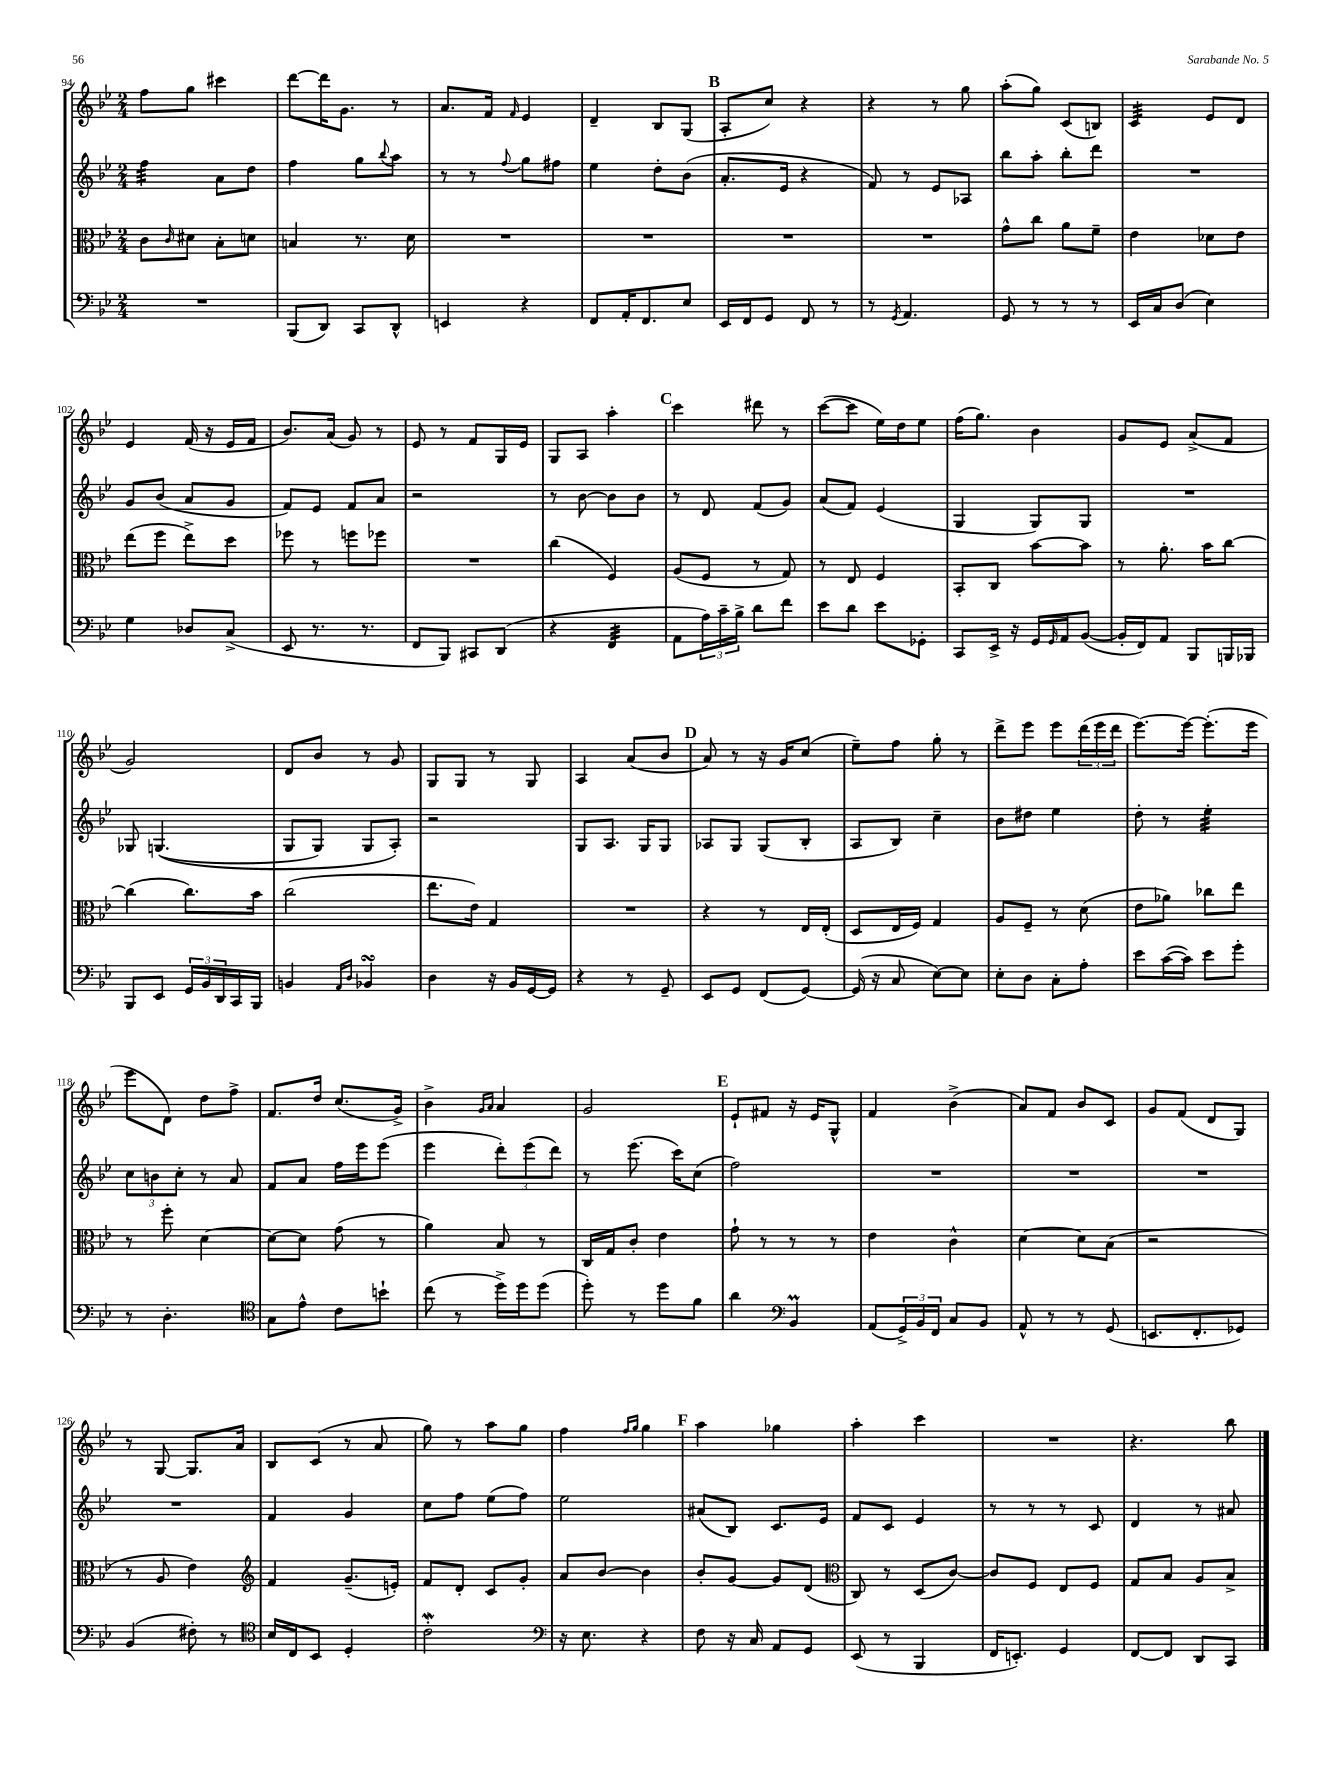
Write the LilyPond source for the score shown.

<<
\new StaffGroup <<
\new Staff = "s0" {
    \clef treble \key bes \major \numericTimeSignature \time 2/4
    f''8 g''8 cis'''4 |
    d'''8~ d'''16 g'8. r8 |
    a'8. f'16 \grace { f'16 } ees'4 |
    d'4-- bes8 g8( |
    \mark \markup { \bold "B" } a8-. c''8) r4 |
    r4 r8 g''8 |
    a''8-.( g''8) c'8( b8) |
    c'4:32 ees'8 d'8 |
    ees'4 f'16( r16 ees'16 f'16 |
    bes'8.) a'16( g'8) r8 |
    ees'8 r8 f'8 g16 ees'16 |
    g8 a8 a''4-. |
    \mark \markup { \bold "C" } c'''4 dis'''8 r8 |
    c'''8~( c'''8 ees''16) d''16 ees''8 |
    f''16( g''8.) bes'4 |
    g'8 ees'8 a'8->( f'8 |
    g'2) |
    d'8 bes'8 r8 g'8 |
    g8 g8 r8 g8 |
    a4 a'8( bes'8 |
    \mark \markup { \bold "D" } a'8) r8 r16 g'16 c''8( |
    ees''8--) f''8 g''8-. r8 |
    d'''8-> ees'''8 ees'''8 \tuplet 3/2 { d'''16( ees'''16 d'''16 } |
    ees'''8.~) ees'''16~ ees'''8.-.( ees'''16 |
    ees'''8 d'8) d''8 f''8-> |
    f'8. d''16 c''8.( g'16->) |
    bes'4-> \grace { g'16 a'16 } a'4 |
    g'2 |
    \mark \markup { \bold "E" } ees'8-! fis'8 r16 ees'16 g8-^ |
    f'4 bes'4->( |
    a'8) f'8 bes'8 c'8 |
    g'8 f'8( d'8 g8) |
    r8 g8~ g8. a'16 |
    bes8 c'8( r8 a'8 |
    g''8) r8 a''8 g''8 |
    f''4 \grace { f''16 g''16 } g''4 |
    \mark \markup { \bold "F" } a''4 ges''4 |
    a''4-. c'''4 |
    R2 |
    r4. bes''8 \bar "|." |
}
\new Staff = "s1" {
    \clef treble \key bes \major \numericTimeSignature \time 2/4
    f''4:32 a'8 d''8 |
    f''4 g''8 \appoggiatura { bes''8 } a''8 |
    r8 r8 \appoggiatura { f''8 } g''8 fis''8 |
    ees''4 d''8-. bes'8( |
    \mark \markup { \bold "B" } a'8.-. ees'16 r4 |
    f'8) r8 ees'8 aes8 |
    bes''8 a''8-. bes''8-. d'''8 |
    R2 |
    g'8 bes'8( a'8 g'8 |
    f'8) ees'8 f'8 a'8 |
    r2 |
    r8 bes'8~ bes'8 bes'8 |
    \mark \markup { \bold "C" } r8 d'8 f'8( g'8) |
    a'8( f'8) ees'4( |
    g4 g8) g8 |
    R2 |
    ges8 g4.(\( |
    g8 g8) g8 a8-.\) |
    r2 |
    g8 a8. g16 g8 |
    \mark \markup { \bold "D" } aes8 g8 g8( bes8-. |
    a8 bes8) c''4-- |
    bes'8 dis''8 ees''4 |
    d''8-. r8 ees''4:32-. |
    \tuplet 3/2 { c''8 b'8 c''8-. } r8 a'8 |
    f'8 a'8 f''16 ees'''16 ees'''8( |
    ees'''4 \tuplet 3/2 { d'''8-.) ees'''8( d'''8) } |
    r8 ees'''8.( c'''16) c''8( |
    \mark \markup { \bold "E" } f''2) |
    R2 |
    R2 |
    R2 |
    R2 |
    f'4 g'4 |
    c''8 f''8 ees''8( f''8) |
    ees''2 |
    \mark \markup { \bold "F" } ais'8( bes8) c'8. ees'16 |
    f'8 c'8 ees'4 |
    r8 r8 r8 c'8 |
    d'4 r8 ais'8 \bar "|." |
}
\new Staff = "s2" {
    \clef alto \key bes \major \numericTimeSignature \time 2/4
    c'8 \grace { c'16 } dis'8 bes8-. d'8 |
    b4 r8. d'16 |
    R2 |
    R2 |
    \mark \markup { \bold "B" } R2 |
    R2 |
    g'8-^ c''8 a'8 f'8-- |
    ees'4 des'8 ees'8 |
    ees''8( f''8 ees''8->) d''8 |
    fes''8 r8 f''8 fes''8 |
    R2 |
    c''4( f4) |
    \mark \markup { \bold "C" } a8( f8 r8 g8) |
    r8 ees8 f4 |
    bes,8-. c8 bes'8~ bes'8 |
    r8 a'8.-. bes'16 c''8~ |
    c''4( c''8.) bes'16 |
    c''2( |
    ees''8. ees'16) g4 |
    R2 |
    \mark \markup { \bold "D" } r4 r8 ees16 ees16-.( |
    d8 ees16 f16) g4 |
    a8 f8-- r8 d'8( |
    ees'8 aes'8) ces''8 ees''8 |
    r8 f''8-. d'4~ |
    d'8~ d'8 g'8( r8 |
    a'4) bes8 r8 |
    c16 g16 c'8-. ees'4 |
    \mark \markup { \bold "E" } g'8-! r8 r8 r8 |
    ees'4 c'4-^ |
    d'4~ d'8 bes8( |
    r2 |
    r8 a8 ees'4) |
    \clef treble f'4 g'8.--( e'16-.) |
    f'8 d'8-. c'8 g'8-. |
    a'8 bes'8~ bes'4 |
    \mark \markup { \bold "F" } bes'8-. g'8~ g'8 d'8( |
    \clef alto c8) r8 d8( c'8~) |
    c'8 f8 ees8 f8 |
    g8 bes8 a8 bes8-> \bar "|." |
}
\new Staff = "s3" {
    \clef bass \key bes \major \numericTimeSignature \time 2/4
    R2 |
    bes,,8( d,8) c,8 d,8-^ |
    e,4 r4 |
    f,8 a,16-. f,8. ees8 |
    \mark \markup { \bold "B" } ees,16 f,16 g,8 f,8 r8 |
    r8 \acciaccatura { g,8 } a,4. |
    g,8 r8 r8 r8 |
    ees,16 c16 d8( ees4) |
    g4 des8 c8->( |
    ees,8 r8. r8. |
    f,8 bes,,8) cis,8 d,8( |
    r4 f,4:32 |
    \mark \markup { \bold "C" } a,8 \tuplet 3/2 { a16) c'16-- bes16-> } d'8 f'8 |
    ees'8 d'8 ees'8 ges,8-. |
    c,8 ees,16-> r16 g,16 \grace { g,16 } a,16 bes,8~( |
    bes,16-. f,16) a,8 bes,,8 b,,16 bes,,16 |
    bes,,8 ees,8 \tuplet 3/2 { g,16 bes,16 d,16 } c,16 bes,,16 |
    b,4 \grace { a,16 d16 } bes,4\turn |
    d4 r16 bes,16 g,16~ g,16 |
    r4 r8 g,8-- |
    \mark \markup { \bold "D" } ees,8 g,8 f,8( g,8~) |
    g,16( r16 c8 ees8~) ees8 |
    ees8-. d8 c8-. a8-. |
    ees'8 c'16~( c'16) ees'8 g'8-. |
    r8 d4.-. |
    \clef tenor g8 ees'8-^ c'8 b'8-! |
    c''8( r8 d''16->) d''16 d''8( |
    d''8-.) r8 d''8 f'8 |
    \mark \markup { \bold "E" } a'4 \clef bass bes,4\prall |
    a,8( \tuplet 3/2 { g,16->) bes,16 f,16 } c8 bes,8 |
    a,8-^ r8 r8 g,8( |
    e,8. f,8.-. ges,8) |
    bes,4( fis8-.) r8 |
    \clef tenor bes16 c16 bes,8 d4-. |
    c'2-.\mordent |
    \clef bass r16 ees8. r4 |
    \mark \markup { \bold "F" } f8 r16 c16 a,8 g,8 |
    ees,8( r8 bes,,4 |
    f,16 e,8.-.) g,4 |
    f,8~ f,8 d,8 c,8 \bar "|." |
}
>>
>>
\layout { \context { \Score currentBarNumber = #94 } }
